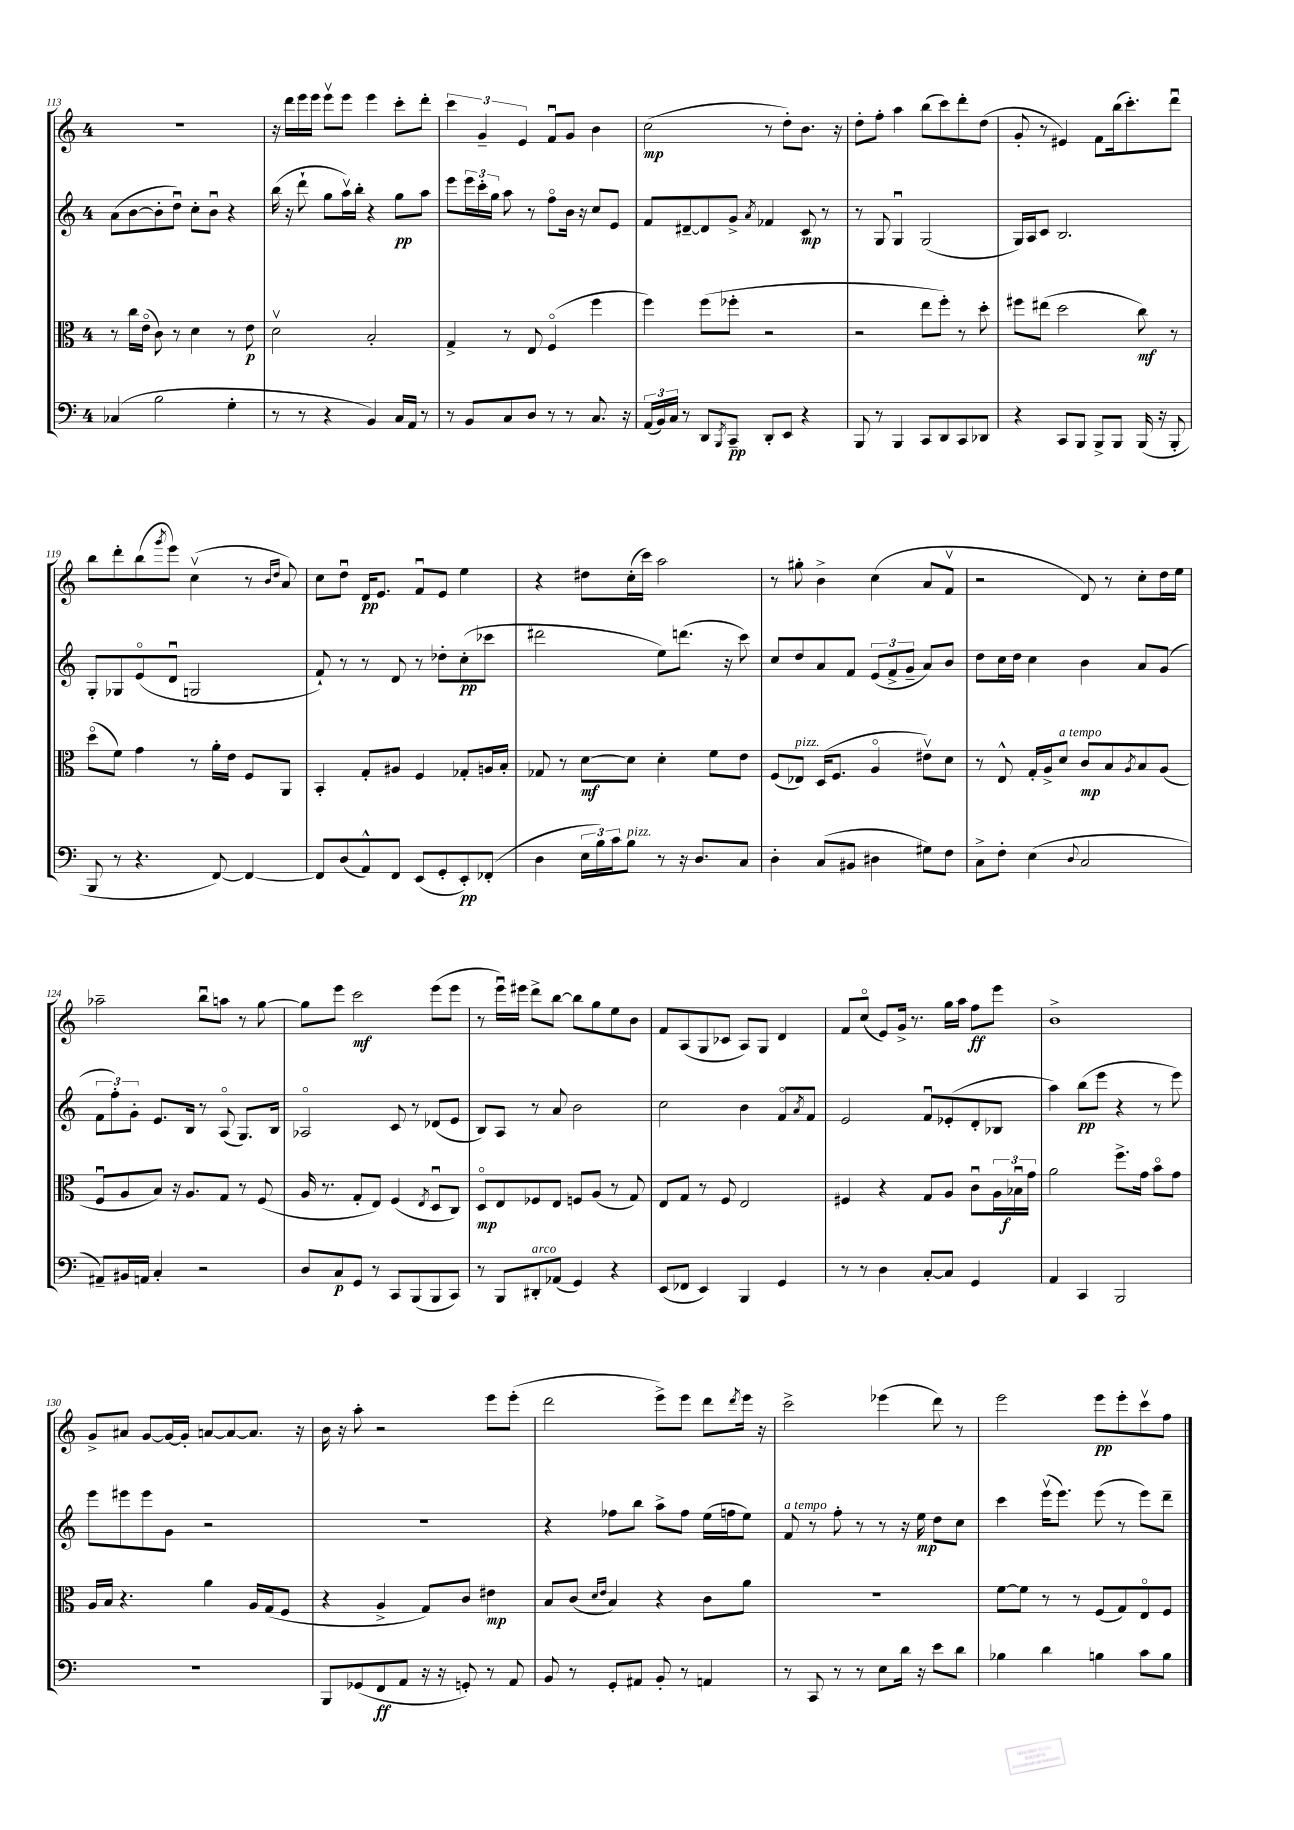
<<
\new StaffGroup <<
\new Staff = "s0" {
    \clef treble \key c \major \once \override Staff.TimeSignature.style = #'single-digit \time 4/4
    R1 |
    r16 d'''16 e'''16 e'''16 e'''8\upbow e'''8 e'''4 c'''8-. d'''8-. |
    \tuplet 3/2 { c'''4 g'4-- e'4 } f'8\downbow g'8 b'4 |
    c''2\mp( r8 d''8-.) b'8. r16 |
    d''8-. f''8-. a''4 b''8( c'''8) d'''8-. d''8( |
    g'8-. r8 eis'4) f'8 b''16( c'''8.-.) d'''8\downbow |
    b''8 d'''8-. b''8( \acciaccatura { g'''8 } e'''8) c''4\upbow( r8 \grace { b'16 d''16 } a'8) |
    c''8 d''8\downbow d'16\pp e'8. f'8\downbow e'8 e''4 |
    r4 dis''8 c''16-.( c'''16) a''2 |
    r8 gis''8-. b'4-> c''4( a'8 f'8\upbow |
    r2 d'8) r8 c''8-. d''16 e''16 |
    aes''2-- b''8\downbow a''8 r8 g''8~ |
    g''8 e'''8 c'''2\mf e'''8( e'''8 |
    r8 e'''16\downbow) eis'''16 d'''8-> b''8~ b''8 g''8 e''8 b'8 |
    f'8 a8( g8 ces'8 a8) g8 d'4 |
    f'8 c''8\flageolet( e'8) g'16-> r8. g''16 a''16 f''8\ff e'''8 |
    b'1-> |
    g'8-> ais'8 g'8~ g'16~ g'16-. a'8~ a'8~ a'8. r16 |
    b'16 r16 a''8-. r2 e'''8 e'''8-.( |
    d'''2 e'''8->) e'''8 d'''8 \acciaccatura { d'''8 } e'''16 r16 |
    c'''2-> ees'''4( d'''8) r8 |
    e'''2 e'''8\pp e'''8-. c'''8\upbow f''8 \bar "|." |
}
\new Staff = "s1" {
    \clef treble \key c \major \once \override Staff.TimeSignature.style = #'single-digit \time 4/4
    a'8( b'8~ b'8-. d''8\downbow) c''8-. b'8\downbow r4 |
    b''16( r16 d'''8-! g''8 a''16\upbow) b''16-. r4 g''8\pp a''8 |
    e'''8 \tuplet 3/2 { e'''16 c'''16-. g''16 } a''8 r8 f''8\flageolet b'16 r16 c''8 e'8 |
    f'8 dis'8~-- dis'8 g'8-> \acciaccatura { a'8 } fes'4 c'8\mp r8 |
    r8 g8 g4\downbow g2( |
    g16) a16 c'8 b2. |
    g8-. ges8 e'8\flageolet( d'8\downbow g2 |
    f'8-!) r8 r8 d'8 r8 des''8-. c''8-.\pp( ces'''8 |
    dis'''2 e''8) d'''8.( r16 c'''8) |
    c''8 d''8 a'8 f'8 \tuplet 3/2 { e'8( f'8-> g'8-- } a'8) b'8 |
    d''8 c''16 d''16 c''4 b'4 a'8 g'8( |
    \tuplet 3/2 { f'8 f''8-.) g'8-. } e'8. b16 r8 a8\flageolet( g8.) b16 |
    aes2\flageolet c'8 r8 des'8( e'8 |
    b8) a8 r8 a'8 b'2 |
    c''2 b'4 f'8\flageolet \acciaccatura { a'8 } f'8 |
    e'2 f'8\downbow ees'8-.( d'8-. bes8 |
    a''4) b''8\pp( e'''8 r4 r8 e'''8) |
    e'''8 eis'''8 eis'''8 g'8 r2 |
    R1 |
    r4 fes''8 b''8 a''8-> fes''8 e''16( f''16 e''8) |
    f'8^\markup { \italic "a tempo" } r8 f''8-. r8 r8 r16 e''16\mp d''8 c''8 |
    c'''4 e'''16\upbow( e'''8.) e'''8( r8 e'''8) d'''8-- \bar "|." |
}
\new Staff = "s2" {
    \clef alto \key c \major \once \override Staff.TimeSignature.style = #'single-digit \time 4/4
    r8 c''16 e'16\flageolet( c'8) r8 d'4 r8 e'8\p |
    d'2\upbow b2-. |
    g4-> r8 e8 f4\flageolet( f''4 |
    f''4) f''8( fes''8-. r2 |
    r2 e''8 f''8-.) r8 d''8-. |
    fis''8 eis''8( d''2 c''8\mf) r8 |
    d''8\flageolet( f'8) g'4 r8 a'16-. e'16 f8 a,8 |
    b,4-. g8-. ais8 f4 ges8-. a16 b16-. |
    ges8 r8 d'8~\mf d'8 d'4-. f'8 e'8 |
    f8( ees8^\markup { \italic "pizz." }) d16( f8. a4\flageolet eis'8\upbow) d'8 |
    r8 e8-^ g16-. a16-> d'8^\markup { \italic "a tempo" } c'8\mp b8 \acciaccatura { a8 } b8 a8( |
    f8\downbow a8 b8) r16 a8. g8 r8 f8( |
    a16 r8. g8-. e8) f4( \acciaccatura { e8 } d8\downbow c8) |
    d8\flageolet\mp e8 fes8 e8 f8 a8( r8 g8) |
    e8 g8 r8 f8 e2 |
    fis4 r4 g8 a8 c'8\downbow \tuplet 3/2 { a16 bes16\downbow\f g'16 } |
    a'2 f''8.-> g'16 b'8\flageolet g'8 |
    a16 b16 r4. a'4 a16 g16( f8 |
    r4 a4-> g8) c'8 eis'4\mp |
    b8 c'8( \grace { d'16 e'16 } b4) r4 c'8 a'8 |
    R1 |
    f'8~ f'8 r8 r8 f8( g8) e8\flageolet f8 \bar "|." |
}
\new Staff = "s3" {
    \clef bass \key c \major \once \override Staff.TimeSignature.style = #'single-digit \time 4/4
    ces4( b2 g4-. |
    r8 r8 r4 b,4) c16 a,16 r8 |
    r8 b,8 c8 d8 r8 r8 c8. r16 |
    \tuplet 3/2 { a,16( b,16) c16 } r8 d,8 \acciaccatura { b,,8 } c,8--\pp d,8-. e,8 r4 |
    b,,8 r8 b,,4 c,8 d,8 c,8 des,8 |
    r4 c,8 b,,8 b,,8-> b,,8 b,,16( r16 b,,8-. |
    b,,8 r8 r4. f,8~) f,4~ |
    f,8 d8( a,8-^) f,8 e,8( g,8-. e,8-.\pp) fes,8-.( |
    d4 \tuplet 3/2 { e16 b16) c'16 } b8^\markup { \italic "pizz." } r8 r16 d8. c8 |
    d4-. c8( bis,8 dis4 gis8) f8 |
    c8-> f8-. e4( \appoggiatura { d8 } c2 |
    ais,8--) bis,16 a,16 c4-. r2 |
    d8 c8\p g,8 r8 c,8 b,,8( b,,8 c,8) |
    r8 b,,8 dis,8-.^\markup { \italic "arco" } aes,8( g,4) r4 |
    e,8( fes,8 e,4) b,,4 g,4 |
    r8 r8 d4 c8~-. c8 g,4 |
    a,4 c,4 b,,2 |
    R1 |
    b,,8 ges,8( f,8\ff a,8 r16 r16 g,8-.) r8 a,8 |
    b,8 r8 g,8-. ais,8 b,8-. r8 a,4 |
    r8 c,8 r8 r8 e8 d'16 r16 e'8 d'8 |
    bes4 d'4 b4 c'8 b8 \bar "|." |
}
>>
>>
\layout { \context { \Score currentBarNumber = #113 } }
